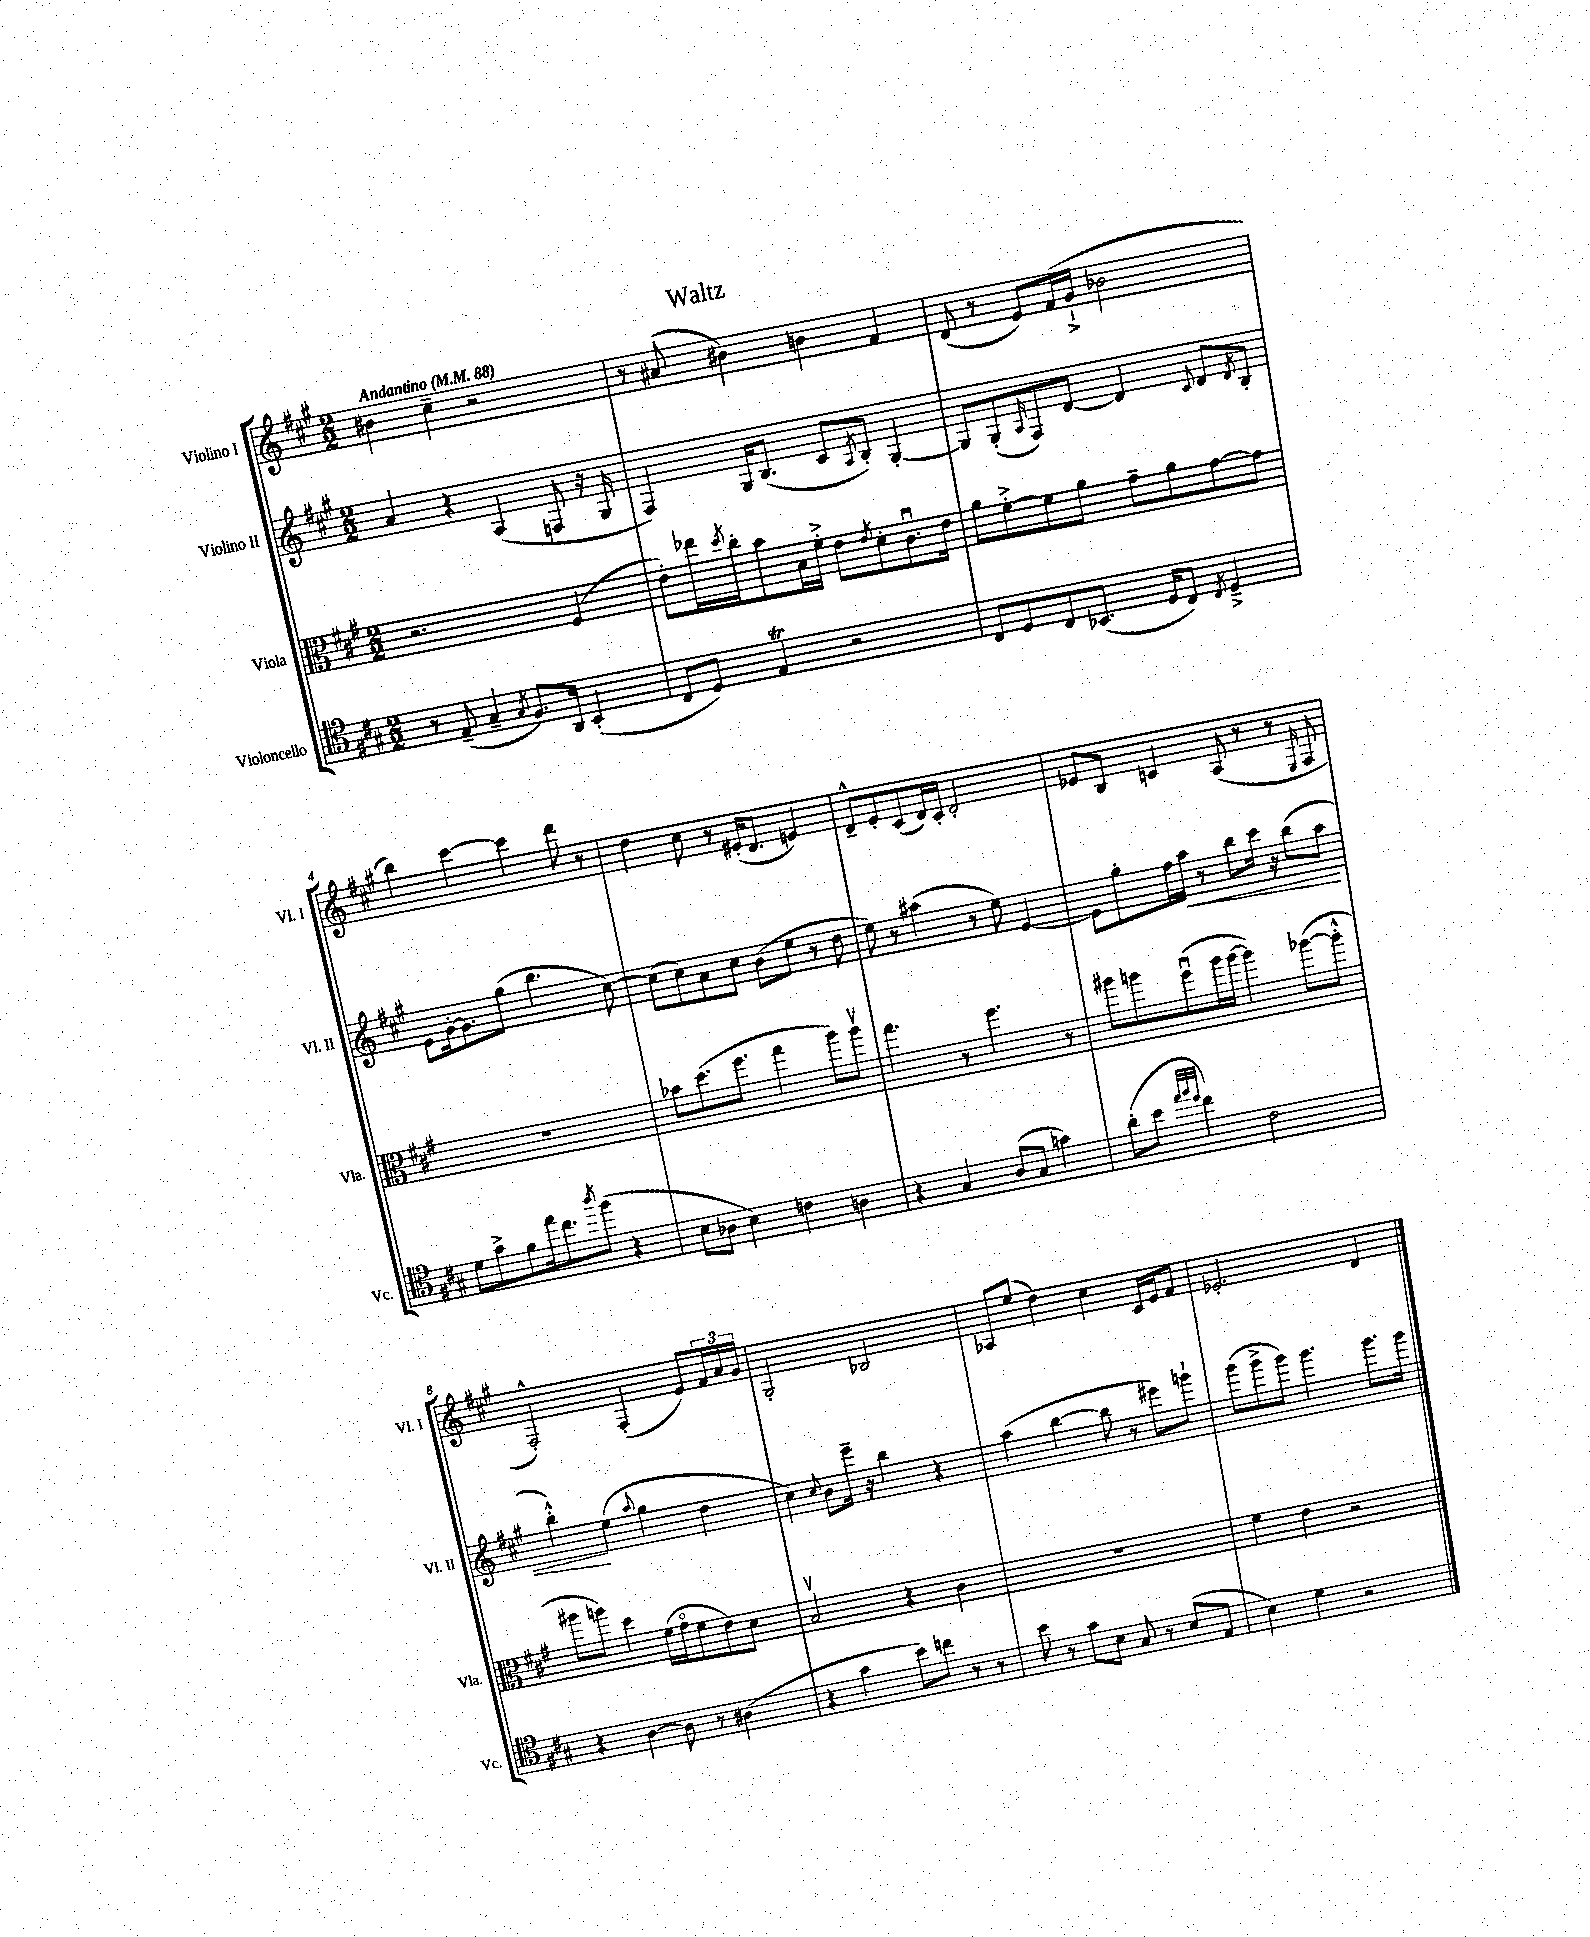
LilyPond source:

\header { title = "Waltz" }
<<
\new StaffGroup <<
\new Staff = "s0" \with { instrumentName = "Violino I" shortInstrumentName = "Vl. I" } {
    \clef treble \key a \major \numericTimeSignature \time 2/2 \tempo "Andantino" 4 = 88
    bis'4 cis''4-- r2 |
    r8 ais'8( bis'4) b'4 fis'4 |
    d'8( r8 e'8) fis'16( gis'16-!-> bes'2 |
    b''4) cis'''4~ cis'''4 d'''8 r8 |
    d''4 cis''8 r8 eis'16-.( d'8. e'4) |
    d'8---^ e'8-. cis'8( d'16) cis'16-. d'2-. |
    ees'8 b8 c'4 a8( r8 r8 \grace { e16 } fis8 |
    fis2-.-^) fis4-.( e'8) \tuplet 3/2 { fis'16 a'16 gis'16 } |
    gis2-. bes2 |
    aes8 e''8( d''4) cis''4 cis'16 e'16 fis'8 |
    ees'2.-. d'4 \bar "|." |
}
\new Staff = "s1" \with { instrumentName = "Violino II" shortInstrumentName = "Vl. II" } {
    \clef treble \key a \major \numericTimeSignature \time 2/2
    a'4 r4 a4( f8 r16 gis16 |
    fis4) gis16 b8.( cis'8 \acciaccatura { a8 } b8-.) gis4~-. |
    gis8 gis8-.( \grace { a16 } fis8) d'8~ d'4 \appoggiatura { cis'8 } d'8 \acciaccatura { d'8 } b8-. |
    e'8 gis'16~-. gis'8. gis''8( b''4. cis''8~) |
    cis''8( cis''8) a'8 cis''8 b'8( e''8 r8 d''8 |
    e''8) r8 ais''4( r8 e''8) e'4~ |
    e'8 gis''8-. fis''16 a''16\< r8 b''8 cis'''16 r16 b''8( a''8 |
    b''4-.-^\!) e''4( \appoggiatura { a''8 } gis''4 d''4 |
    cis''4) \appoggiatura { cis''8 } b'8 e'''16-- r16 b''4 r4 |
    a''4( b''4~ b''8 r8 eis'''8) g'''8-! |
    gis'''8( gis'''8-> gis'''8) gis'''4. gis'''8. gis'''16 \bar "|." |
}
\new Staff = "s2" \with { instrumentName = "Viola" shortInstrumentName = "Vla." } {
    \clef alto \key a \major \numericTimeSignature \time 2/2
    r2. fis4( |
    e'8-.) ees''16 \acciaccatura { d''8 } cis''16-. b'8 b16 fis'16-.-> e'8 \acciaccatura { e'8 } d'8-. cis'8.\downbow e'16 |
    a'8 fis'8~-.-> fis'8 a'8 gis'8-- a'8 gis'8~ gis'8 |
    R1 |
    bes'8 d''8.( fis''8. gis''4 a''8) a''8\upbow |
    gis''4. r8 fis''4. r8 |
    ais''8 a''8 fis''8\downbow( a''16 a''16~ a''4) aes''8~( aes''8-.-^ |
    ais''8 a''8) d''4 fis'16( gis'16\flageolet fis'8 e'8) d'8 |
    b2\upbow r4 cis'4 |
    R1 |
    fis'4 e'4 r2 \bar "|." |
}
\new Staff = "s3" \with { instrumentName = "Violoncello" shortInstrumentName = "Vc." } {
    \clef tenor \key a \major \numericTimeSignature \time 2/2
    r8 e8--( gis4-- \acciaccatura { gis8 } fis8.) a,16 b,4-.( |
    cis8 d8) e4\trill r2 |
    cis8 d8 cis8 bes,8.( d16 cis8) \acciaccatura { cis8 } d4---> |
    d'8 gis'8-> fis'8 e''16 cis''8. \acciaccatura { a''8 } fis''8( r4 |
    b8 aes8 b4) c'4 a4 |
    r4 gis4 a8( gis8 g'4) |
    a'8-.( b'8 \grace { e''32 fis''32 d''32 } cis''4) cis'2 |
    r4 a4~ a8 r8 ais4( |
    r4 gis'4 b'8) c''8 r8 r8 |
    b'8 r8 gis'8 b8 gis8 r8 b8( e8 |
    b4) d'4 r2 \bar "|." |
}
>>
>>
